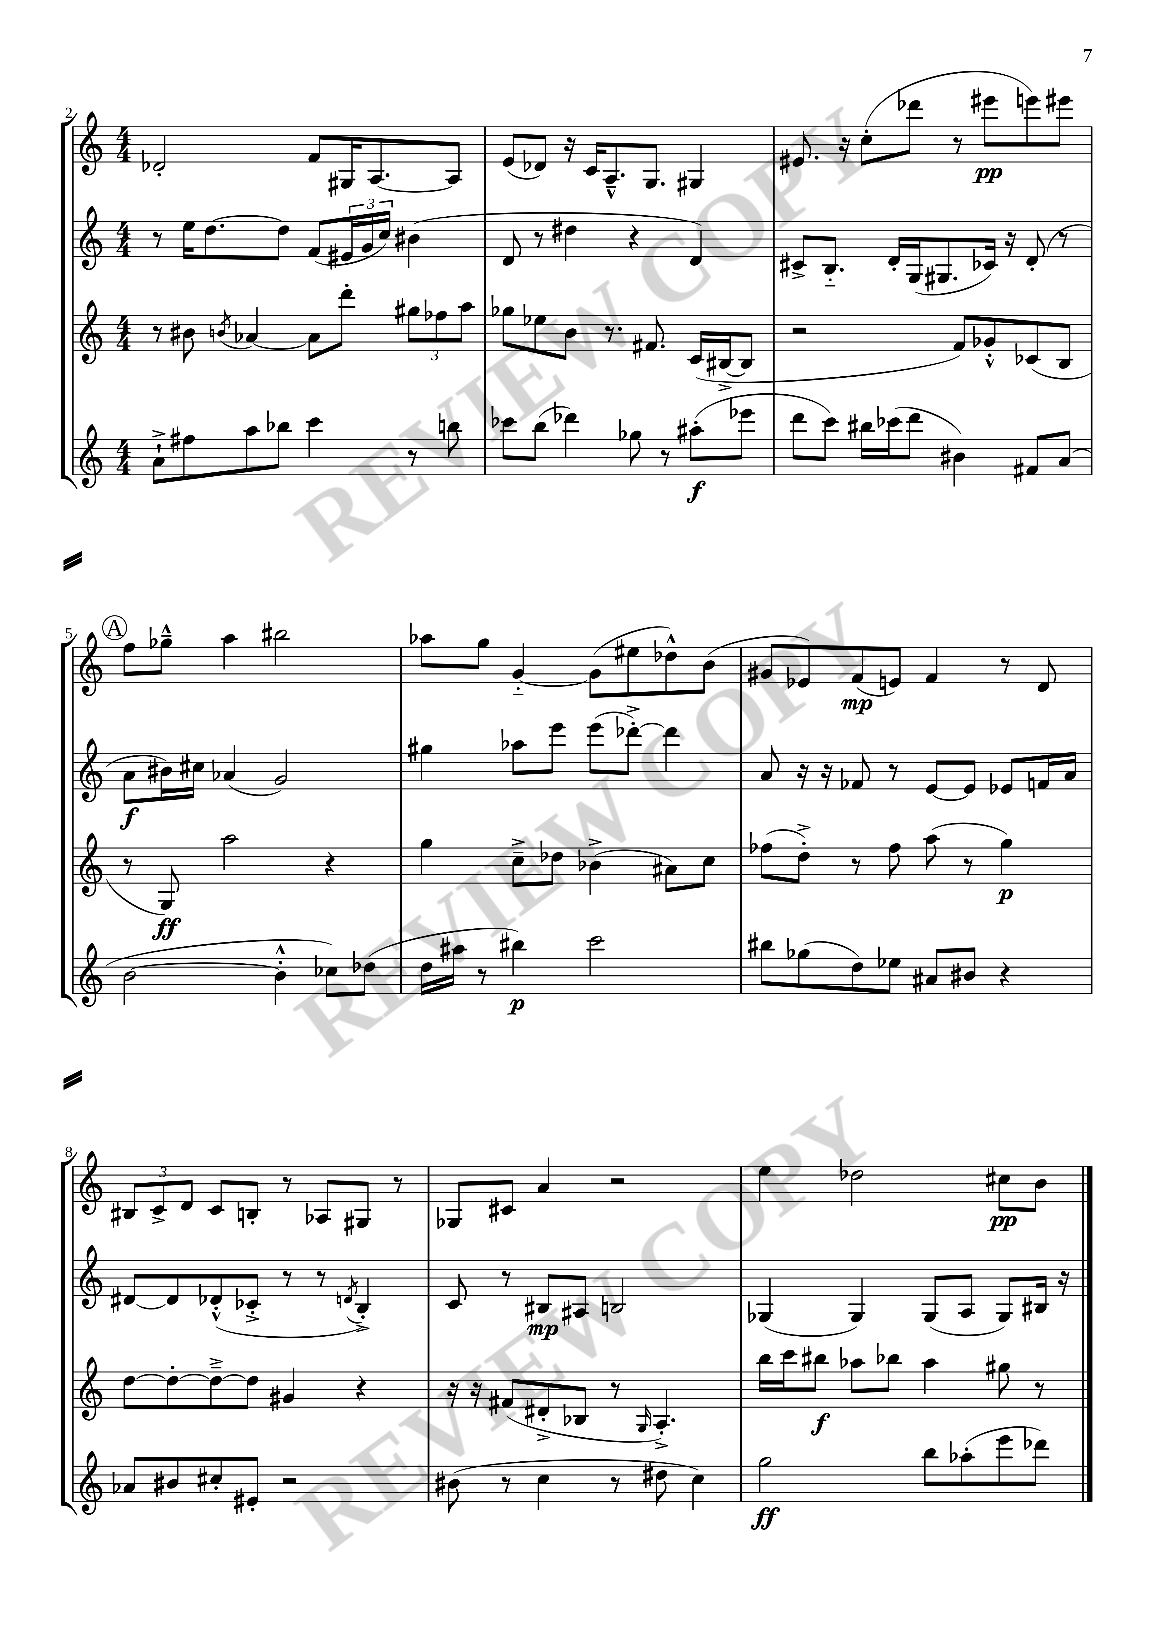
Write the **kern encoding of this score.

**kern	**kern	**kern	**kern
*staff4	*staff3	*staff2	*staff1
*clefG2	*clefG2	*clefG2	*clefG2
*k[]	*k[]	*k[]	*k[]
*M4/4	*M4/4	*M4/4	*M4/4
8a`^\L	8r	8r	2d-'/
8ff#\	8b#\	16ee\LK	.
.	.	[8.dd\	.
.	8qb/	.	.
8aa\	[4a-/	.	.
8bb-\J	.	8dd\]J	.
4ccc\	8a-\]L	(8f/L	8f/L
.	8ddd'\J	24e#/L	16G#/K
.	.	24g/	.
.	.	.	[8.A/
.	.	24cc/JJ)	.
8r	12gg#\L	(4b#\	.
.	12ff-\	.	.
8bb\	.	.	8A/]J
.	12aa\J	.	.
=	=	=	=
8ccc-\L	8gg-\L	8d/	(8e/L
(8bb\J	8ee-\	8r	8d-/J)
4ddd-\)	8b\J	4dd#\	16r
.	.	.	16c/LK
.	8.r	.	8.A~^^/
8gg-\	.	4r	.
.	8.f#/	.	8.G/J
8r	.	.	.
(8aa#'\L	(16c/LL	4d/)	4G#/
.	[16B#^/J	.	.
8eee-\J	8B#/]J	.	.
=	=	=	=
8ddd\L	2r	8c#^/L	8.e#/
8ccc\J)	.	8.B'~/J	.
.	.	.	16r
16bb#\LL	.	.	(8cc'\L
(16ccc-\J	.	16d'/LL	.
8ddd\J	.	(16G/J	8ddd-\J
.	.	8.G#/	.
4b#\)	8f/L)	.	8r
.	8g-'^^/	16c-/Jk)	8eee#\L
.	.	16r	.
8f#/L	(8c-/	(8d'/	8eee\)
(8a/J	8B/J	8r	8eee#\J
=	=	=	=
[2b\	8r	8a\L	8ff\L
.	8G/)	16b#\L)	8gg-~^^\J
.	.	16cc#\JJ	.
.	2aa\	(4a-/	4aa\
4b'^^\]	.	2g/)	2bb#\
8cc-\L)	4r	.	.
(8dd-\J	.	.	.
=	=	=	=
16dd\LL	4gg\	4gg#\	8aa-\L
16aa#\JJ	.	.	.
8r	.	.	8gg\J
4bb#\)	8cc~^\L	8aa-\L	[4g'~/
.	8dd-\J	8eee\J	.
2ccc\	(4b-^\	(8eee\L	(8g\]L
.	.	[8ddd-'^\J)	8ee#\
.	8a#\L)	4ddd-\]	8dd-^^\)
.	8cc\J	.	(8b\J
=	=	=	=
8bb#\L	(8ff-\L	8a/	8g#/L
(8gg-\	8dd'^\J)	16r	8e-/)
.	.	16r	.
8dd\)	8r	8f-/	(8f/
8ee-\J	8ff-\	8r	8e/J)
8a#/L	(8aa\	[8e/L	4f/
8b#/J	8r	8e/]J	.
4r	4gg\)	8e-/L	8r
.	.	16f/L	8d/
.	.	16a/JJ	.
=	=	=	=
8a-/L	[8dd\L	[8d#/L	12B#/L
.	.	.	12c^/
8b#/	8dd'\_	8d#/]	.
.	.	.	12d/J
8cc#'/	8dd~^\_	(8d-'^^/	8c/L
8e#'/J	8dd\]J	8c-'^/J	8B'/J
2r	4g#/	8r	8r
.	.	8r	8A-/L
.	.	8qd/	.
.	4r	4B'^/)	8G#/J
.	.	.	8r
=	=	=	=
(8b#\	16r	8c/	8G-/L
.	16r	.	.
8r	(8f#/L	8r	8c#/J
4cc\	8d#'^/	8B#/L	4a/
.	8B-/J	8A#/J	.
8r	8r	2B/	2r
.	16qqG/	.	.
8dd#\	4.A'^/)	.	.
4cc\)	.	.	.
=	=	=	=
2gg\	16bb\LL	(4G-/	4ee\
.	16ccc\J	.	.
.	8bb#\J	.	.
.	8aa-\L	4G-/)	2dd-\
.	8bb-\J	.	.
8bb\L	4aa-\	(8G-/L	.
(8aa-'\	.	8A/J	.
8eee\	8gg#\	8G-/L)	8cc#\L
8ddd-\J)	8r	16B#/Jk	8b\J
.	.	16r	.
==	==	==	==
*-	*-	*-	*-
